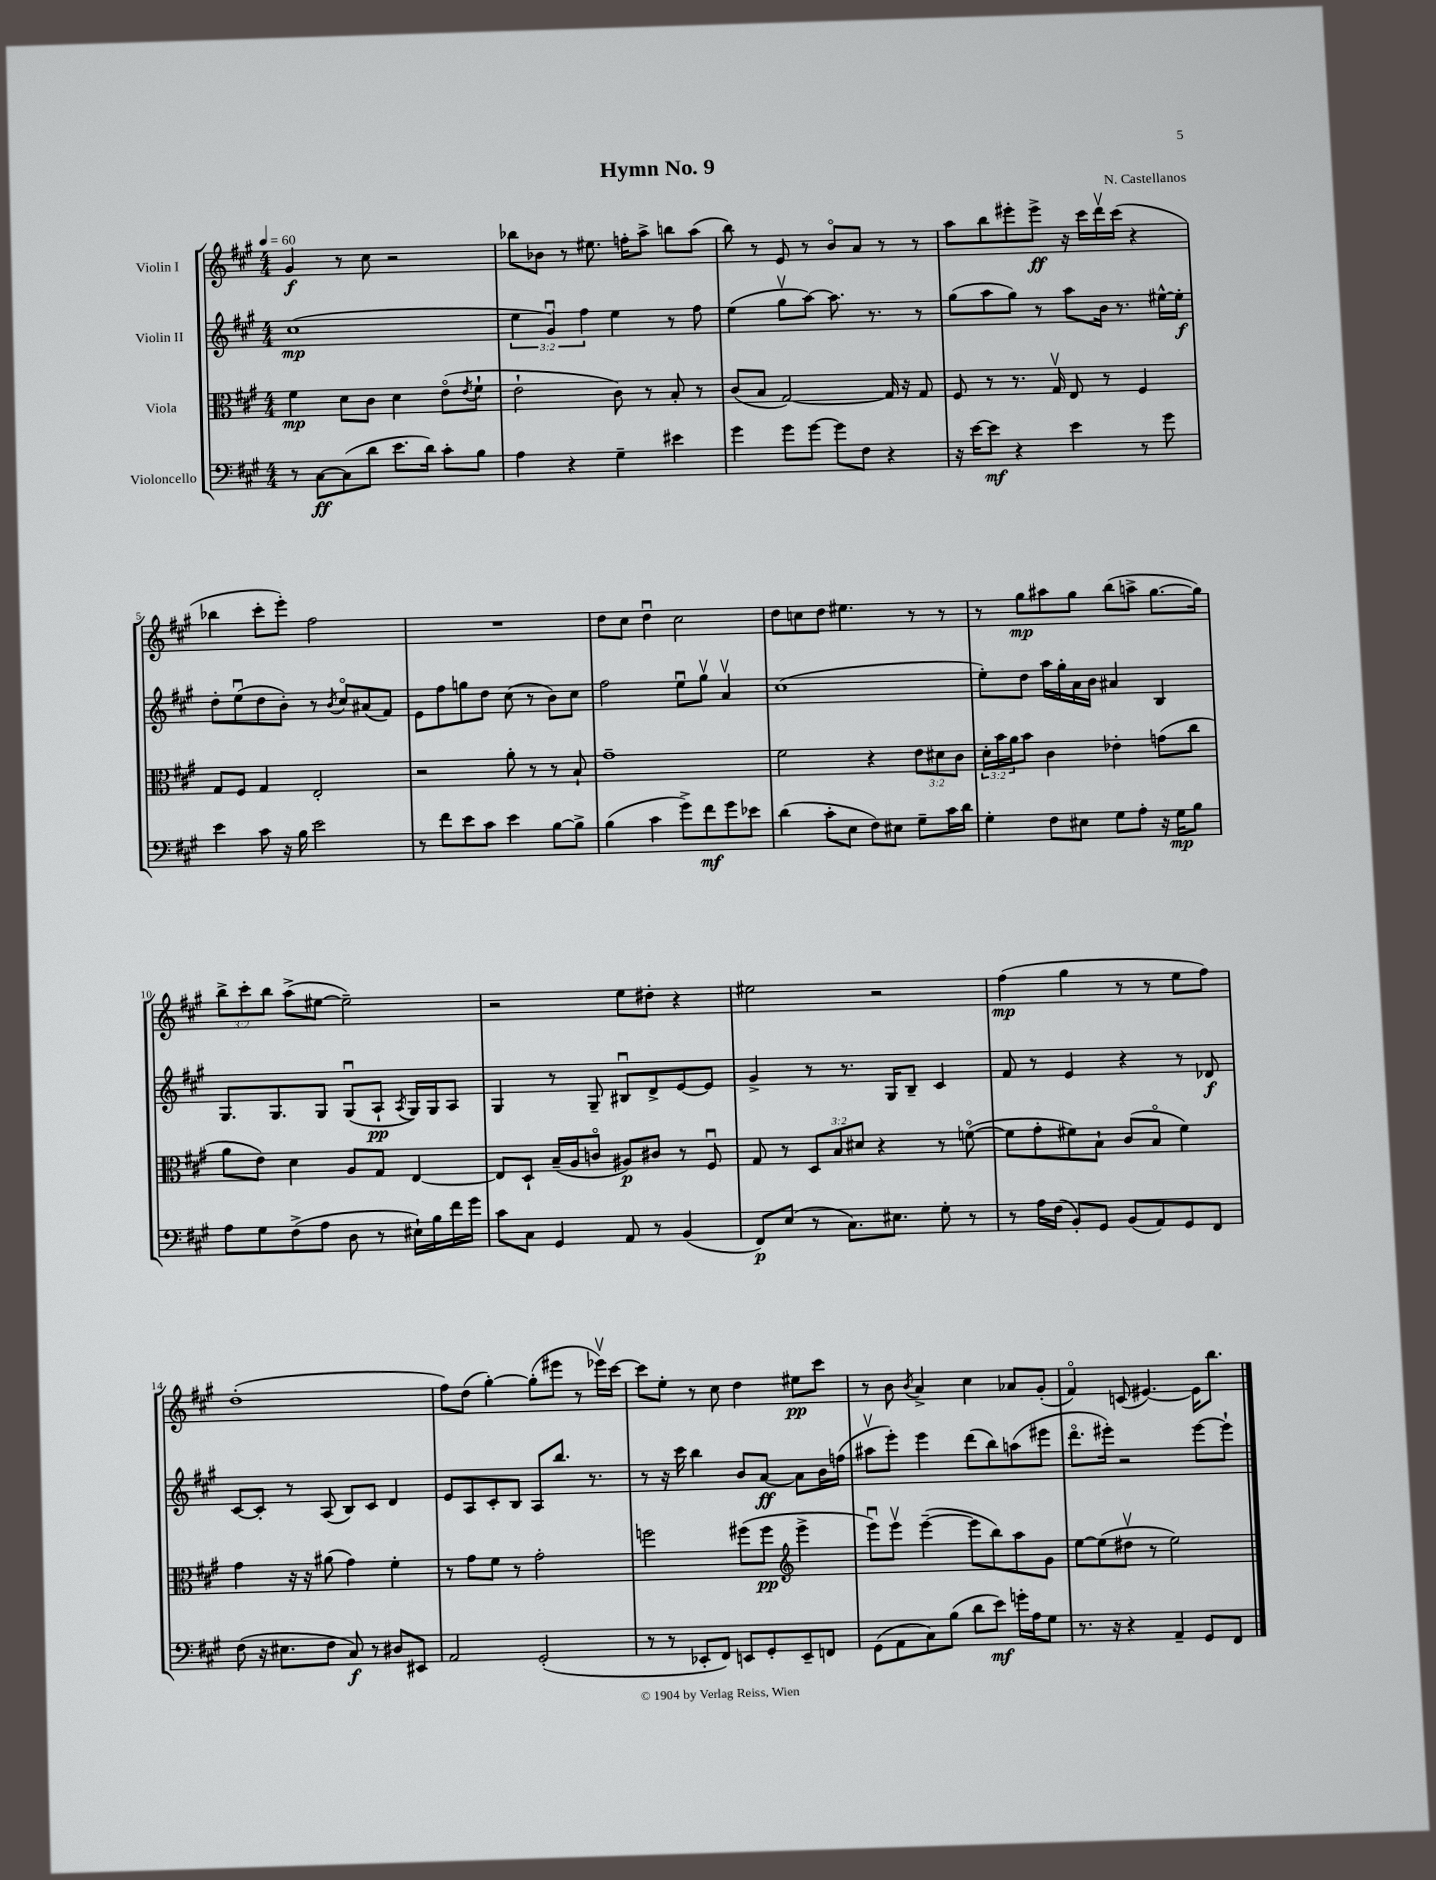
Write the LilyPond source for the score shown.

\header { title = "Hymn No. 9" composer = "N. Castellanos" }
<<
\new StaffGroup <<
\new Staff = "s0" \with { instrumentName = "Violin I" } {
    \clef treble \key a \major \numericTimeSignature \time 4/4 \override Staff.TupletNumber.text = #tuplet-number::calc-fraction-text \tempo 4 = 60
    gis'4\f r8 cis''8 r2 |
    bes''8 bes'8 r8 eis''8. f''16-. a''8-> b''8 a''8( |
    b''8) r8 e'8 r8 b'8\flageolet a'8 r8 r8 |
    a''8 b''8 eis'''8-. eis'''8->\ff r16 cis'''16 d'''16\upbow cis'''16( r4 |
    bes''4 cis'''8-. e'''8-.) fis''2 |
    R1 |
    d''8 cis''8 d''4\downbow cis''2 |
    d''8 c''8 d''8 eis''4. r8 r8 |
    r8 gis''8\mp ais''8 gis''8 b''8( a''8-> gis''8.~ gis''16) |
    \tuplet 3/2 { b''8-> cis'''8-. b''8 } a''8->( eis''8~ eis''2--) |
    r2 e''8 dis''8-. r4 |
    eis''2 r2 |
    fis''4\mp( gis''4 r8 r8 e''8 fis''8) |
    d''1-.( |
    fis''8) d''8( gis''4~-.) gis''8-.( eis'''8 r8 ees'''16\upbow) cis'''16~ |
    cis'''8 e''8-. r8 cis''8 d''4 eis''8\pp cis'''8 |
    r8 b'8 \acciaccatura { b'8 } a'4-> cis''4 aes'8 gis'8-.( |
    fis'4\flageolet) c'8( eis'4.~) eis'16 b''8. \bar "|." |
}
\new Staff = "s1" \with { instrumentName = "Violin II" } {
    \clef treble \key a \major \numericTimeSignature \time 4/4 \override Staff.TupletNumber.text = #tuplet-number::calc-fraction-text
    cis''1\mp( |
    \tuplet 3/2 { e''4 gis'4\downbow) fis''4 } e''4 r8 fis''8 |
    e''4( gis''8\upbow a''8~) a''8. r8. r8 |
    gis''8( a''8 gis''8) r8 a''8 b'16 r8. eis''16~-^ eis''16-.\f |
    d''8-. e''8\downbow( d''8 b'8-.) r8 \acciaccatura { b'8 } cis''8\flageolet ais'8( fis'8) |
    e'8 fis''8 g''8 d''8 cis''8( r8 b'8) cis''8 |
    fis''2 e''8\downbow gis''8\upbow a'4\upbow |
    cis''1( |
    e''8-.) d''8 a''16 gis''16-. a'16 b'16 ais'4 b4 |
    gis8. gis8. gis8 gis8\downbow( a8-!\pp \acciaccatura { a8 } gis16) gis16 a8 |
    gis4 r8 gis8-- bis8\downbow d'8-> e'8~ e'8 |
    gis'4-> r8 r8. gis16 b8-- cis'4 |
    fis'8 r8 e'4 r4 r8 des'8\f |
    cis'8~ cis'8-. r8 a8( b8) cis'8 d'4 |
    e'8 a8 cis'8-. b8 a8 b''8. r8. |
    r8 r16 cis'''16 b''4 b'8 a'8~\ff a'8 b'16 f''16( |
    ais''8\upbow e'''8-.) e'''4 d'''8( b''8) a''8( eis'''8 |
    d'''8.\flageolet eis'''16-.) r2 eis'''8~ eis'''8-! \bar "|." |
}
\new Staff = "s2" \with { instrumentName = "Viola" } {
    \clef alto \key a \major \numericTimeSignature \time 4/4 \override Staff.TupletNumber.text = #tuplet-number::calc-fraction-text
    fis'4\mp d'8 cis'8 d'4 e'8\flageolet( \acciaccatura { e'8 } fis'8-! |
    e'2-! cis'8) r8 b8-. r8 |
    cis'8( b8 gis2~) gis16 r16 gis8 |
    fis8 r8 r8. gis16\upbow e8 r8 fis4 |
    gis8 fis8 gis4 e2-. |
    r2 a'8-. r8 r8 b8-! |
    gis'1-- |
    fis'2 r4 \tuplet 3/2 { e'8 dis'8 cis'8 } |
    \tuplet 3/2 { d'16-. b'16 a'16 } b'8 cis'4 ees'4-. g'8( cis''8 |
    a'8 e'8) d'4 a8 gis8 e4~ |
    e8 d8-! b16--( a16 c'8\flageolet ais8\p) cis'8 r8 fis8\downbow |
    gis8 r8 \tuplet 3/2 { d8 b8 dis'8 } r4 r8 f'8~\flageolet( |
    f'8 gis'8-. fis'8) b8-! cis'8( b8\flageolet fis'4) |
    gis'4 r16 r16 ais'8( gis'4) fis'4-. |
    r8 gis'8 fis'8 r8 gis'2-. |
    f''2 fis''8( fis''8\pp \clef treble e'''4-> |
    e'''8\downbow) e'''8\upbow e'''4~--( e'''8 b''8) a''8 gis'8 |
    e''8~ e''8( dis''8\upbow r8 e''2) \bar "|." |
}
\new Staff = "s3" \with { instrumentName = "Violoncello" } {
    \clef bass \key a \major \numericTimeSignature \time 4/4
    r8 cis8~\ff cis8( d'8 e'8. d'16) cis'8-. b8 |
    a4 r4 gis4-- eis'4 |
    gis'4 gis'8 gis'8~ gis'8 fis8 r4 |
    r16 e'16~ e'8\mf r4 e'4 r8 gis'8 |
    e'4 cis'8 r16 b16 e'2 |
    r8 fis'8 e'8 cis'8 e'4 b8~ b8-> |
    b4( cis'4 gis'8->) fis'8\mf gis'8 ees'8 |
    d'4( cis'8-. e8 fis8) eis8 gis8-- cis'16 d'16 |
    gis4-. fis8 eis8 gis8 a8-. r16 gis16\mp b8 |
    a8 gis8 fis8->( a8 d8 r8 eis16-!) b16 fis'16 gis'16 |
    cis'8 cis8 gis,4 a,8 r8 b,4( |
    fis,8\p) e8( r8 cis8.) eis8. gis8-. r8 |
    r8 a16 fis16( b,8-.) gis,8 b,8( a,8) gis,8 fis,8 |
    fis8( r16 eis8. fis8 cis8\f) r8 dis8 eis,8 |
    a,2 gis,2-.( |
    r8 r8 ees,8-. fis,8) e,8 gis,8-. e,8-- f,8 |
    gis,8( a,8 cis8) b8( d'8 e'8\mf) g'16-. a16 gis8 |
    r8. r16 r4 a,4-- gis,8 fis,8 \bar "|." |
}
>>
>>
